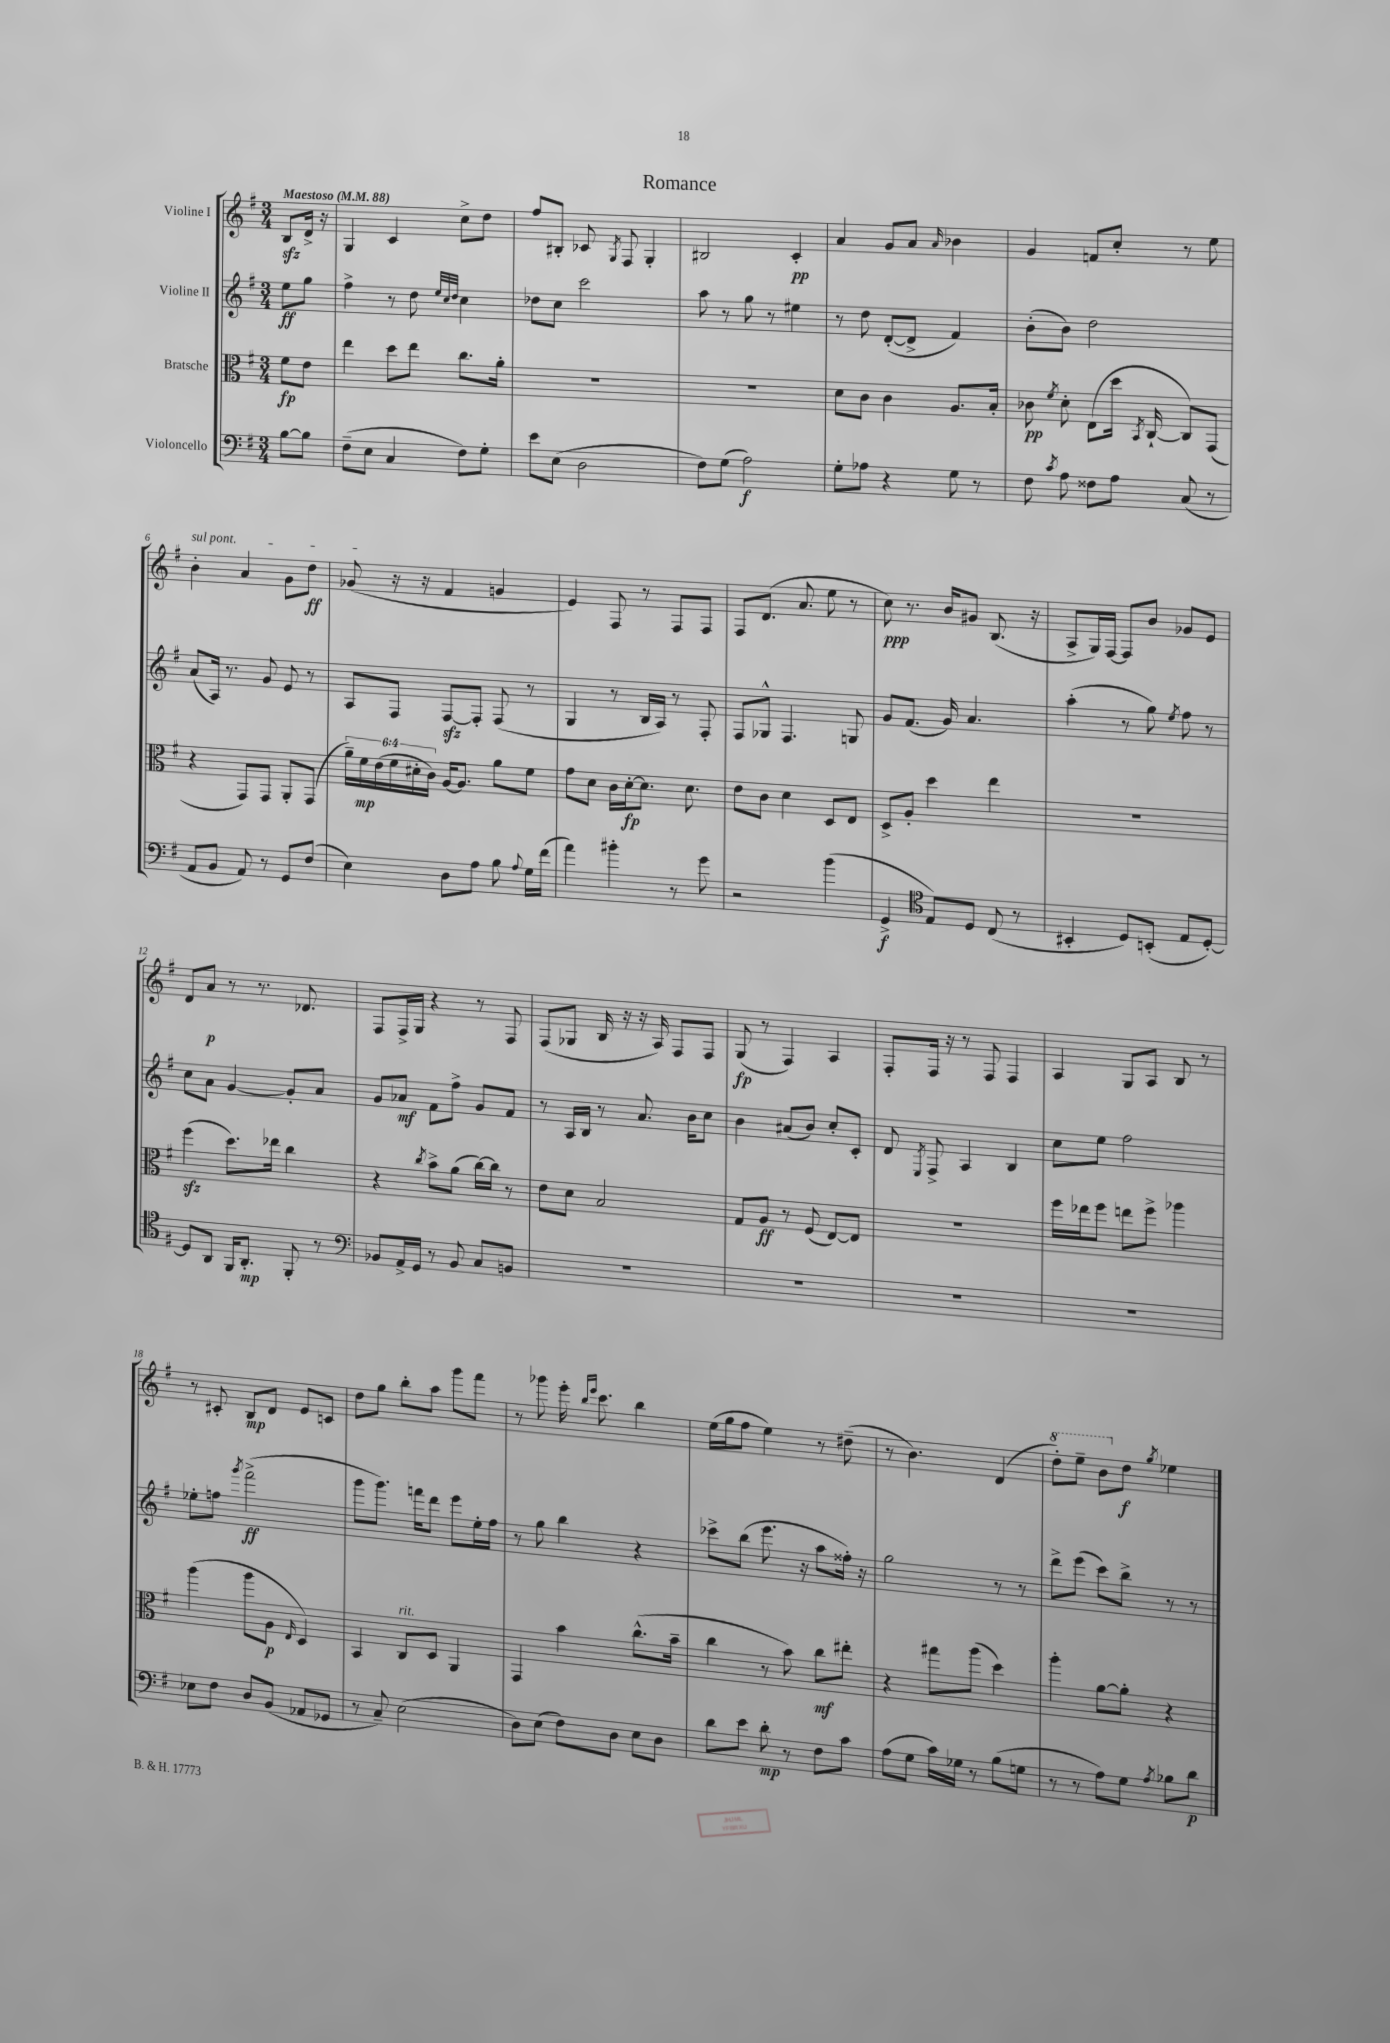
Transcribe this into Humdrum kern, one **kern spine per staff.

**kern	**kern	**kern	**kern
*staff4	*staff3	*staff2	*staff1
*clefF4	*clefC3	*clefG2	*clefG2
*k[f#]	*k[f#]	*k[f#]	*k[f#]
*M3/4	*M3/4	*M3/4	*M3/4
*MM88	*MM88	*MM88	*MM88
[8B	8f#	8ee	8B
8B]	8e	8gg	16d^
.	.	.	16r
=	=	=	=
(8F#~	4ee	4ff#^	4G
8E	.	.	.
4C	8dd	8r	4c
.	8ee	8dd	.
.	.	32qqee	.
.	.	32qqcc	.
.	.	32qqdd	.
8F#)	8.cc	4cc	8cc^
8G'	.	.	8dd
.	16a'	.	.
=	=	=	=
8e	2.r	8dd-	8ff#
(8E	.	8cc	8B#'
2D	.	2ccc	8c-
.	.	.	8qG
.	.	.	8F#
.	.	.	4G'
=	=	=	=
8F#)	2.r	8aa	2B#
(8G	.	8r	.
2A)	.	8gg	.
.	.	8r	.
.	.	4ee#	4c'
=	=	=	=
8G'	8d	8r	4a
8A-	8c	8dd	.
4r	4c	([8d'	8g
.	.	8d^]	8a
.	.	.	16qqa
8G	8.A	4f#)	4b-
8r	.	.	.
.	16B'	.	.
=	=	=	=
8F#	8c-	(8b'	4g
8qc	8qf#	.	.
8A	8d'	8b)	.
8F##	(8E	2dd	8f
8A	16dd	.	8cc'
.	8qBB	.	.
.	[16C`	.	.
(8C	8C])	.	8r
8r	(8GG	.	8ee
=	=	=	=
8AA	4r	(8a	4b'
8BB	.	16A)	.
.	.	8.r	.
8AA)	8GG)	.	4a
8r	8GG	8g	.
8GG	8AA'	8e	8g
(8F#	(8GG	8r	8dd
=	=	=	=
4E)	24a~)	8A	(8g-
.	24f#	.	.
.	(24e	.	.
.	24f#	8F#	16r
.	24d#'	.	.
.	.	.	16r
.	24c)	.	.
8D	[16A	[8F#	4f#
.	8.A]	.	.
8A	.	8F#']	.
8B	8a	(8F#	4g
8qqA	.	.	.
16G	8f#	8r	.
(16f#	.	.	.
=	=	=	=
4a)	8g	4G	4e)
.	8d	.	.
4b#'	16c	8r	8F#
.	[16d'	.	.
.	8.d]	16B	8r
.	.	16A)	.
8r	.	8r	8F#
.	8.d	.	.
8g	.	8F#'	8F#
=	=	=	=
2r	8e	8F#	8F#
.	8c	8G-^^	(8.d
.	4d	4.F#	.
.	.	.	8.a
(4b	8D	.	8ee
.	8E	8G	8r
=	=	=	=
4GG^	8D^	8g	8cc)
.	8A'	(8.f#	8.r
*clefC4	*	*	*
8E)	4dd	.	.
.	.	16g)	16b
8D	.	4.a	8g#
(8C	4ee	.	(8.B
8r	.	.	.
.	.	.	16r
=	=	=	=
4BB#'	2.r	(4aa'	8A^
.	.	.	16G)
.	.	.	[16F#
8D)	.	8r	8F#]
(8BB'	.	8gg)	8b
.	.	8qee	.
8E	.	8ff#	8g-
[8D')	.	8r	8e
=	=	=	=
8D]	(4ff#	8cc	8d
8AA	.	8a	8a
16FF#	8.dd)	[4g	8r
8.AA'	.	.	.
.	.	.	8.r
.	16ee-	.	.
8FF#'	4cc	8g']	.
.	.	.	8.d-
8r	.	8a	.
=	=	=	=
*clefF4	*	*	*
8BB-	4r	8g	8F#
16AA^	.	8a-	16F#^
16GG	.	.	16G
.	8qcc	.	.
8r	8b^	8f#	4r
8BB-	(8a	8ff#^	.
8C	[16cc)	8g	8r
.	16cc]	.	.
8BB	8r	8f#	8F#
=	=	=	=
2.r	8e	8r	(8F#
.	8d	16A	8G-
.	.	16B	.
.	2B	8r	16B
.	.	.	16r
.	.	8.a	16r
.	.	.	16A)
.	.	.	8F#
.	.	16b	.
.	.	8cc	8F#
=	=	=	=
2.r	8G	4b	(8G
.	8A	.	8r
.	8r	(8a#	4F#)
.	(8F#	8b)	.
.	[8E)	8cc'	4A
.	8E]	8c'	.
=	=	=	=
2.r	2.r	8d	8F#'
.	.	8qE	.
.	.	8F#^	16F#
.	.	.	16r
.	.	4A	8r
.	.	.	8F#
.	.	4B	4F#
=	=	=	=
2.r	16ff#	8cc	4A
.	16ee-	.	.
.	8ff#	8ee	.
.	8ee	2ff#	8G
.	8ff#^	.	8A
.	4aa-	.	8B
.	.	.	8r
=	=	=	=
8E-	(4aa	8ee-'	8r
8F#	.	8ff	8c#'
.	.	8qggg	.
8D	8aa	(2fff#^	8B
(8BB	8A	.	8d
.	16qqE	.	.
8AA-	4D)	.	8e
8GG-	.	.	8c
=	=	=	=
8r	4BB	8ggg	8dd
8C~)	.	8.ggg)	8gg
(2E	8C	.	8bb'
.	.	16fff	.
.	8D	8ddd	8aa
.	4AA	8eee	8ggg
.	.	16ee'	8fff#
.	.	16ff#	.
=	=	=	=
8D)	4GG	8r	8r
(8E	.	8gg	8ggg-
8F#)	4b	4bb	16eee'
.	.	.	16qqbb
.	.	.	16qqeee
.	.	.	8.ccc
8D	.	.	.
8E	(8.cc^^	4r	4bb
8D	.	.	.
.	16b~	.	.
=	=	=	=
8d	4cc	8ccc-^	(16ee
.	.	.	16gg
8e	.	(8bb	8ff#
8d'	8r	8.eee	4ee)
8r	8b)	.	.
.	.	16r	.
8F#	8cc	8aa	8r
8c	8ee#'	16ff##')	(8dd#~
.	.	16r	.
=	=	=	=
(8A	4r	2gg	8r
8G	.	.	4.b)
16c)	8gg#	.	.
16G-	.	.	.
8r	(8aa	.	.
(8B	4dd)	8r	(4d
8G	.	8r	.
=	=	=	=
8r	4aa'	8ddd^	8ddd')
8r	.	(8eee	8eee~
8A)	[8a	8ccc)	8bb
8G	8a']	8bb^	8dd
8qA	.	.	8qgg
8B-	4r	8r	4ee-
8d	.	8r	.
==	==	==	==
*-	*-	*-	*-
